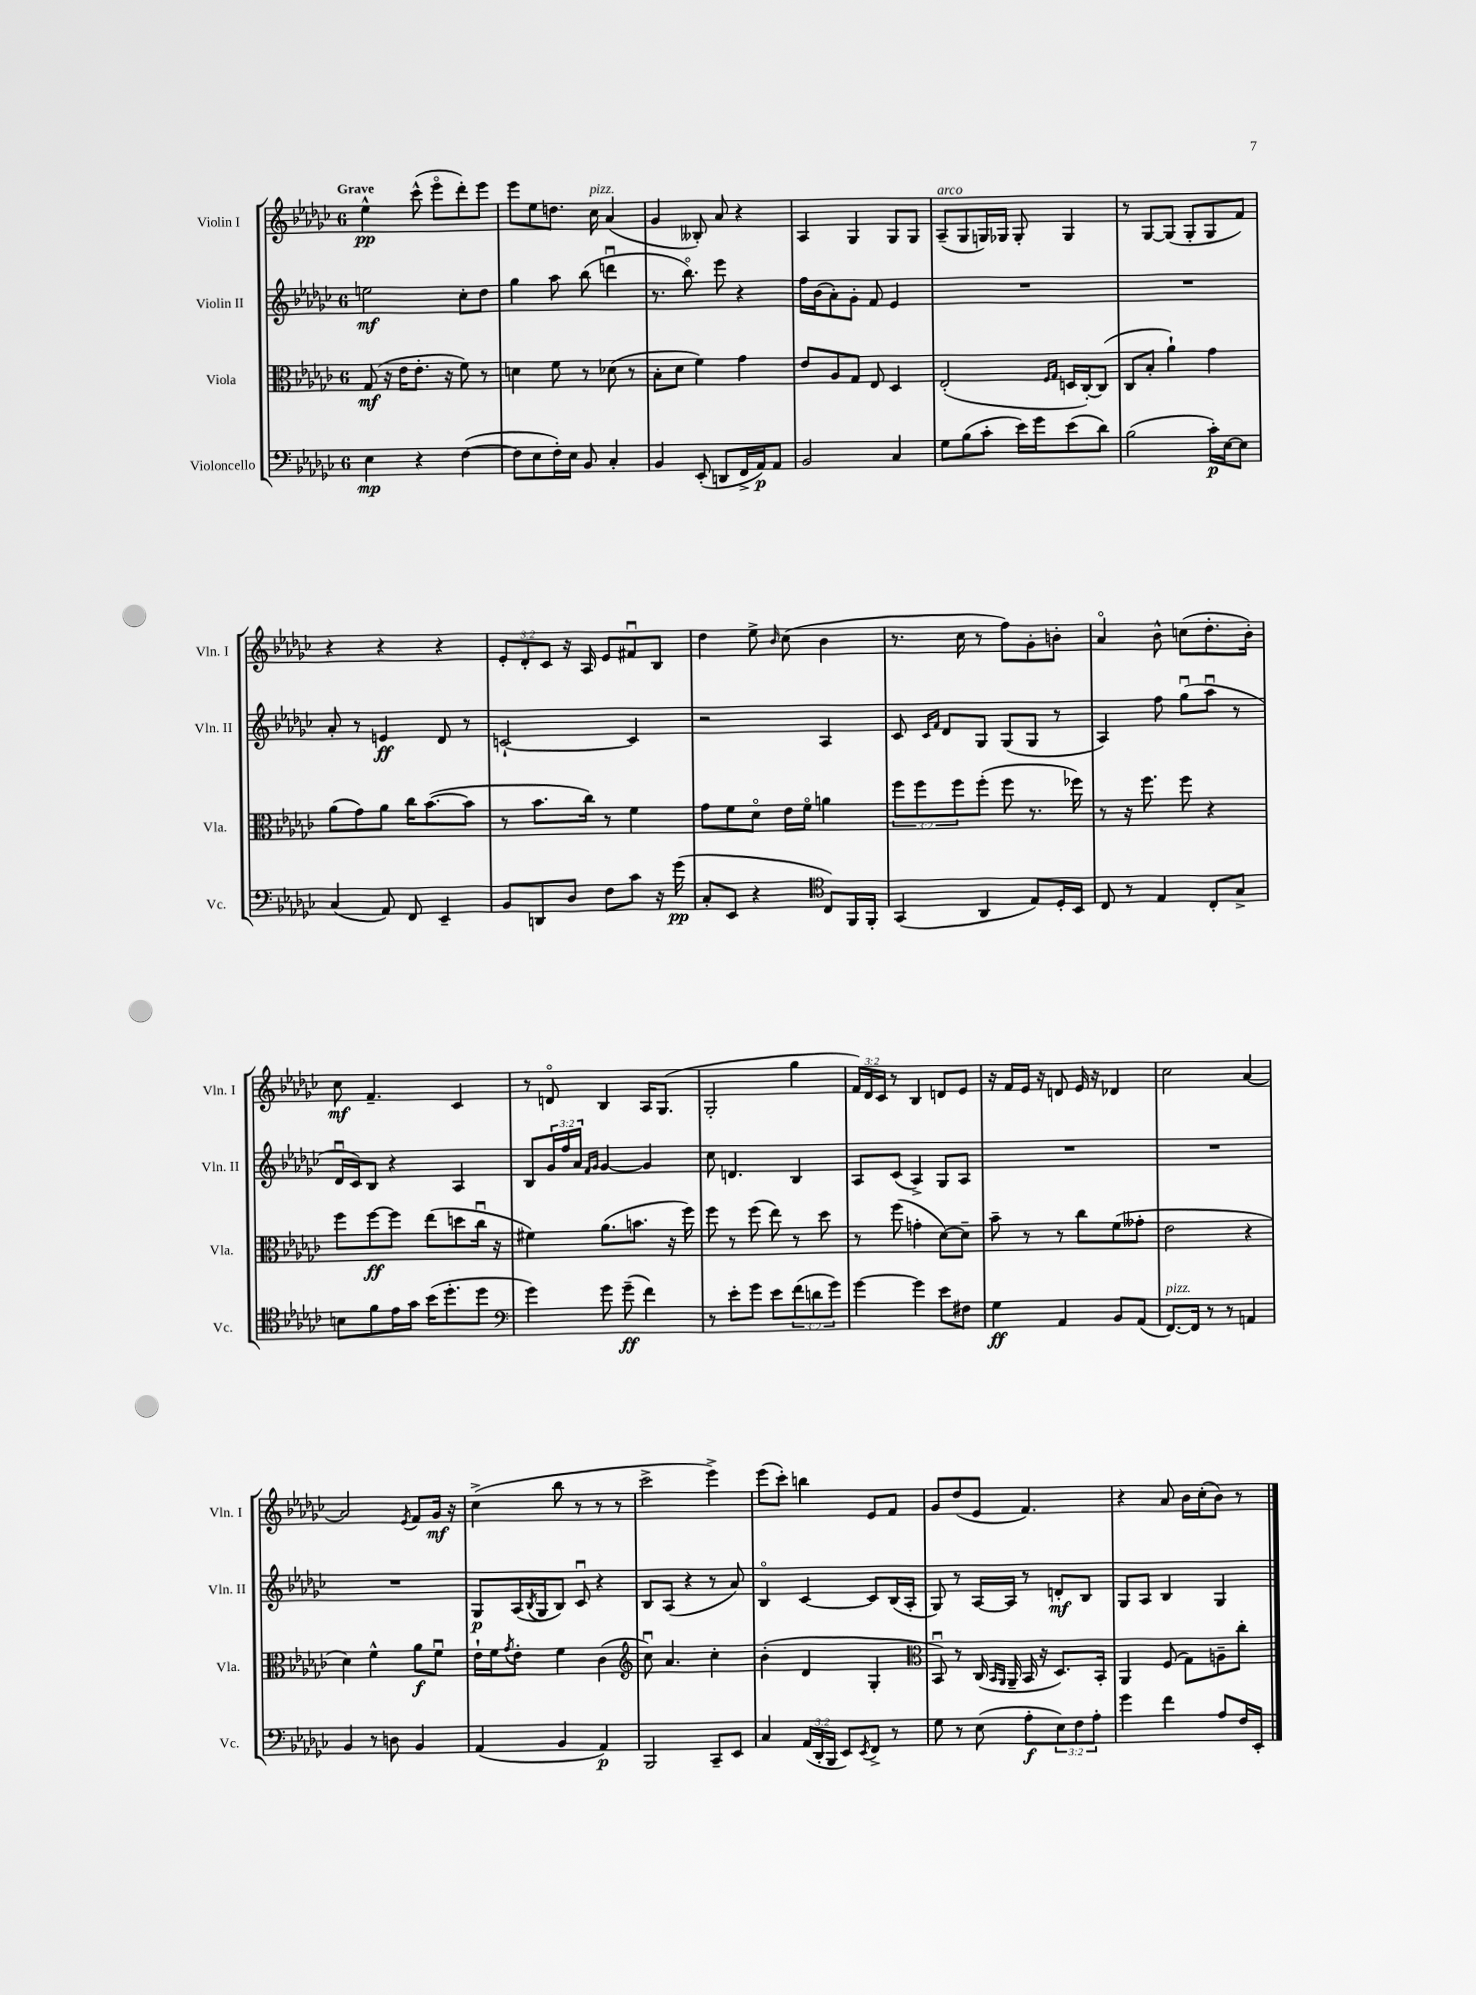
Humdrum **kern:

**kern	**dynam	**kern	**dynam	**kern	**dynam	**kern	**dynam
*part4	*part4	*part3	*part3	*part2	*part2	*part1	*part1
*staff4	*staff4	*staff3	*staff3	*staff2	*staff2	*staff1	*staff1
*I"Violoncello	*	*I"Viola	*	*I"Violin II	*	*I"Violin I	*
*I'Vc.	*	*I'Vla.	*	*I'Vln. II	*	*I'Vln. I	*
*clefF4	*	*clefC3	*	*clefG2	*	*clefG2	*
*k[b-e-a-d-g-c-]	*	*k[b-e-a-d-g-c-]	*	*k[b-e-a-d-g-c-]	*	*k[b-e-a-d-g-c-]	*
*M6/8	*	*M6/8	*	*M6/8	*	*M6/8	*
=1	=1	=1	=1	=1	=1	=1	=1
!	!	!	!	!	!	!LO:TX:a:B:t=Grave	!
4E-\	mp	(8G-/	mf	2een\	mf	4ee-^^\	pp
.	.	16r	.	.	.	.	.
.	.	16e-\KL	.	.	.	.	.
4r	.	8.e-'\J	.	.	.	(8ccc-^^\	.
.	.	.	.	.	.	8eee-\L	.
.	.	16r	.	.	.	.	.
([4F\	.	8f\)	.	8cc-'\L	.	8ddd-'\)	.
.	.	8r	.	8dd-\J	.	8eee-\J	.
=2	=2	=2	=2	=2	=2	=2	=2
8F\L]	.	4dn\	.	4gg-\	.	8eee-\L	.
8E-\	.	.	.	.	.	8ee-\	.
16F'\L)	.	8f\	.	8aa-\	.	8.ddn\J	.
16E-\JJ	.	.	.	.	.	.	.
8BB-/	.	8r	.	(8bb-\	.	.	.
!	!	!	!	!	!	!LO:TX:a:i:t=pizz.	!
.	.	.	.	.	.	16cc-\	.
4C-'/	.	(8d-X\	.	4dddnu\	.	(4a-/	.
.	.	8r	.	.	.	.	.
=3	=3	=3	=3	=3	=3	=3	=3
4BB-/	.	8B-'\L	.	8.r	.	4g-/	.
.	.	8d-\J	.	.	.	.	.
.	.	.	.	8.bb-\)	.	.	.
(8EE-'/	.	4f\)	.	.	.	8B--X'/)	.
8DDn/L	.	.	.	8eee-\	.	8a-/	.
16FF^/L	.	4g-\	.	4r	.	4r	.
16AA-/J)	p	.	.	.	.	.	.
8AA-/J	.	.	.	.	.	.	.
=4	=4	=4	=4	=4	=4	=4	=4
2BB-/	.	8e-/L	.	16ff\LL	.	4A-/	.
.	.	.	.	(16b-\J	.	.	.
.	.	8A-/	.	8a-'\)	.	.	.
.	.	8G-/J	.	8g-'\J	.	4G-/	.
.	.	8E-/	.	8f/	.	.	.
4C-/	.	4D-/	.	4e-/	.	8G-/L	.
.	.	.	.	.	.	8G-/J	.
=5	=5	=5	=5	=5	=5	=5	=5
!	!	!	!	!	!	!LO:TX:a:i:t=arco	!
8G-\L	.	(2E-'/	.	2.r	.	(8A-~/L	.
(8B-\	.	.	.	.	.	8G-/	.
8c-'\J	.	.	.	.	.	16Gn/L)	.
.	.	.	.	.	.	16G-X/JJ	.
16e-\LL)	.	.	.	.	.	8G-'/	.
16g-\J	.	.	.	.	.	.	.
.	.	16qqF/LL	.	.	.	.	.
.	.	16qqG-/JJ	.	.	.	.	.
(8e-\	.	16Dn/LL	.	.	.	4G-/	.
.	.	[16C-'/J)	.	.	.	.	.
8d-\J)	.	(8C-/J]	.	.	.	.	.
=6	=6	=6	=6	=6	=6	=6	=6
(2B-\	.	8C-/L	.	2.r	.	8r	.
.	.	8B-'/J	.	.	.	[8G-/L	.
.	.	4a-`\)	.	.	.	(8G-/J]	.
.	.	.	.	.	.	8G-'/L	.
16c-'\LL)	p	4g-\	.	.	.	8G-/	.
[16E-\J	.	.	.	.	.	.	.
8E-\J]	.	.	.	.	.	8f/J)	.
!!LO:LB:g=z
=7	=7	=7	=7	=7	=7	=7	=7
(4C-/	.	(8a-\L	.	8a-'/	.	4r	.
.	.	8g-\)	.	8r	.	.	.
8AA-/)	.	8a-\J	.	4en/	ff	4r	.
8FF/	.	16cc-\KL	.	.	.	.	.
.	.	([8.b-\	.	.	.	.	.
4EE-~/	.	.	.	8d-/	.	4r	.
.	.	8b-\J]	.	8r	.	.	.
=8	=8	=8	=8	=8	=8	=8	=8
8BB-/L	.	8r	.	[2cn`/	.	12e-'/L	.
.	.	.	.	.	.	12d-'/	.
8DDn/	.	8.b-\L	.	.	.	.	.
.	.	.	.	.	.	12c-/J	.
8D-/J	.	.	.	.	.	16r	.
.	.	16cc-\Jk)	.	.	.	16A-/	.
8F\L	.	8r	.	.	.	8e-/L	.
8c-\J	.	4f\	.	4c/]	.	8f#Xu/	.
16r	.	.	.	.	.	8B-/J	.
(16g-\	pp	.	.	.	.	.	.
=9	=9	=9	=9	=9	=9	=9	=9
8C-'/L	.	8g-\L	.	2r	.	4dd-\	.
8EE-/J	.	8f\	.	.	.	.	.
4r	.	8d-\J	.	.	.	8ee-^\	.
.	.	.	.	.	.	16qqb-/	.
.	.	16e-\LL	.	.	.	(8cc-\	.
.	.	16f\JJ	.	.	.	.	.
*clefC4	*	*	*	*	*	*	*
8C-/L)	.	4an\	.	4A-/	.	4b-\	.
16FF/L	.	.	.	.	.	.	.
16FF'/JJ	.	.	.	.	.	.	.
=10	=10	=10	=10	=10	=10	=10	=10
(4GG-/	.	12ff\L	.	8c-/	.	8.r	.
.	.	12ff\	.	.	.	.	.
.	.	.	.	16qqc-/LL	.	.	.
.	.	.	.	16qqf/JJ	.	.	.
.	.	.	.	8d-/L	.	.	.
.	.	12ff\	.	.	.	.	.
.	.	.	.	.	.	16cc-\	.
4AA-/	.	(8ff'\J	.	8G-/J	.	8r	.
.	.	8ff\	.	(8G-/L	.	8ff\L)	.
8E-/L)	.	8.r	.	8G-/J	.	8g-'\	.
16D-'/L	.	.	.	8r	.	8bn'\J	.
16BB-/JJ	.	16ff-X\)	.	.	.	.	.
=11	=11	=11	=11	=11	=11	=11	=11
8C-/	.	8r	.	4A-/)	.	4a-/	.
8r	.	16r	.	.	.	.	.
.	.	8.ff\	.	.	.	.	.
4E-/	.	.	.	8ff\	.	8b-^^\	.
.	.	8ff\	.	(8gg-u\L	.	(8ccn\L	.
8C-'/L	.	4r	.	8aa-u\J	.	8.dd-'\	.
8G-^/J	.	.	.	8r	.	.	.
.	.	.	.	.	.	16b-'\Jk)	.
!!LO:LB:g=z
=12	=12	=12	=12	=12	=12	=12	=12
8Bn\L	.	8ff\L	.	16d-u/LL	.	8cc-\	mf
.	.	.	.	16c-/J)	.	.	.
8f\	.	[8ff\	ff	8B-/J	.	4.f~/	.
16e-\L	.	8ff\J]	.	4r	.	.	.
16g-\JJ	.	.	.	.	.	.	.
(16b-\KL	.	(8ee-\L	.	.	.	.	.
8.dd-'\	.	.	.	.	.	.	.
.	.	8ddn\	.	4A-/	.	4c-/	.
8dd-\J	.	16cc-u\Jk	.	.	.	.	.
.	.	16r	.	.	.	.	.
=13	=13	=13	=13	=13	=13	=13	=13
*clefF4	*	*	*	*	*	*	*
4g-\)	.	4f#X\)	.	8B-/L	.	8r	.
.	.	.	.	24g-/L	.	8dn/	.
.	.	.	.	24ff/	.	.	.
.	.	.	.	24a-/JJ	.	.	.
.	.	.	.	16qqf/LL	.	.	.
.	.	.	.	16qqg-/JJ	.	.	.
8g-\	.	(8.a-\L	.	[4g-/	.	4B-/	.
(8g-~\	ff	.	.	.	.	.	.
.	.	8.bn\J	.	.	.	.	.
4f\)	.	.	.	4g-/]	.	16A-/KL	.
.	.	.	.	.	.	(8.G-/J	.
.	.	16r	.	.	.	.	.
.	.	16ff\)	.	.	.	.	.
=14	=14	=14	=14	=14	=14	=14	=14
8r	.	8ff\	.	8cc-\	.	2G-'/	.
8e-'\L	.	8r	.	4.dn/	.	.	.
8g-\J	.	(8ff\	.	.	.	.	.
8e-\L	.	8ee-\)	.	.	.	.	.
(12f\	.	8r	.	4B-/	.	4gg-\	.
12dn\	.	.	.	.	.	.	.
.	.	8dd-\	.	.	.	.	.
12g-\J)	.	.	.	.	.	.	.
=15	=15	=15	=15	=15	=15	=15	=15
[4g-\	.	8r	.	8A-/L	.	24f/LL)	.
.	.	.	.	.	.	24d-/	.
.	.	.	.	.	.	24c-/JJ	.
.	.	(8ff\	.	(8c-/J	.	8r	.
4g-\]	.	4gn'\	.	4A-^/)	.	4B-/	.
8e-\L	.	[8d-\L)	.	8G-/L	.	8dn/L	.
8F#X\J	.	8d-~\J]	.	8A-/J	.	8e-/J	.
=16	=16	=16	=16	=16	=16	=16	=16
4G-\	ff	8b-~\	.	2.r	.	16r	.
.	.	.	.	.	.	16f/LL	.
.	.	8r	.	.	.	16e-/JJ	.
.	.	.	.	.	.	16r	.
4AA-/	.	8r	.	.	.	8dn/	.
.	.	8cc-\L	.	.	.	16e-/	.
.	.	.	.	.	.	16r	.
8BB-/L	.	(8f\	.	.	.	4d-X/	.
(8AA-/J	.	8g--X'\J	.	.	.	.	.
=17	=17	=17	=17	=17	=17	=17	=17
!LO:TX:a:i:t=pizz.	!	!	!	!	!	!	!
[8.FF/L)	.	2e-\	.	2.r	.	2cc-\	.
16FF/Jk]	.	.	.	.	.	.	.
8r	.	.	.	.	.	.	.
8r	.	.	.	.	.	.	.
4AAn/	.	4r	.	.	.	[4a-/	.
!!LO:LB:g=z
=18	=18	=18	=18	=18	=18	=18	=18
4BB-/	.	4d-\)	.	2.r	.	2a-/]	.
8r	.	4f^^\	.	.	.	.	.
8Dn\	.	.	.	.	.	.	.
.	.	.	.	.	.	8qe-/	.
4BB-/	.	8a-\L	f	.	.	8f/L	.
.	.	8fu\J	.	.	.	16g-/Jk	mf
.	.	.	.	.	.	16r	.
=19	=19	=19	=19	=19	=19	=19	=19
(4AA-/	.	16e-`\LL	.	8G-/L	p	(4cc-^\	.
.	.	16f\J	.	.	.	.	.
.	.	8qg-/	.	.	.	.	.
.	.	8e-'\J	.	(16A-/L	.	.	.
.	.	.	.	8qB-/	.	.	.
.	.	.	.	16G-/J	.	.	.
4BB-/	.	4f\	.	8B-/J)	.	8bb-\	.
.	.	.	.	8c-u/	.	8r	.
4AA-/)	p	(4c-\	.	4r	.	8r	.
.	.	.	.	.	.	8r	.
=20	=20	=20	=20	=20	=20	=20	=20
*	*	*clefG2	*	*	*	*	*
2BBB-/	.	8cc-u\)	.	8B-/L	.	2ccc-^\	.
.	.	4.a-/	.	(8A-/J	.	.	.
.	.	.	.	4r	.	.	.
8CC-~/L	.	4cc-'\	.	8r	.	4eee-^\)	.
8EE-/J	.	.	.	8a-/)	.	.	.
=21	=21	=21	=21	=21	=21	=21	=21
4C-/	.	(4b-'\	.	4B-/	.	(8eee-\L	.
.	.	.	.	.	.	8ccc-'\J)	.
(24AA-/LL	.	4d-/	.	[4c-/	.	4bbn\	.
24DD-'/	.	.	.	.	.	.	.
24BBB-/JJ	.	.	.	.	.	.	.
8EE-/L)	.	.	.	.	.	.	.
8qEE-/	.	.	.	.	.	.	.
8FF^/J	.	4G-'/	.	8c-/L]	.	8e-/L	.
8r	.	.	.	(16B-/L	.	8f/J	.
.	.	.	.	16A-'/JJ	.	.	.
=22	=22	=22	=22	=22	=22	=22	=22
*	*	*clefC3	*	*	*	*	*
8G-\	.	8BB-u/)	.	8G-/)	.	8g-/L	.
8r	.	8r	.	8r	.	(8dd-/	.
(8E-\	.	(16C-/	.	[16A-/LL	.	8e-/J	.
.	.	16qqBB-/LL	.	.	.	.	.
.	.	16qqAA-/JJ	.	.	.	.	.
.	.	16AA-~/	.	16A-/JJ]	.	.	.
8A-'\L	f	16BB-/	.	8r	.	4.f/)	.
.	.	16r	.	.	.	.	.
12E-\)	.	8.D-/L)	.	8dn'/L	mf	.	.
12F\	.	.	.	.	.	.	.
.	.	.	.	8B-/J	.	.	.
12A-'\J	.	.	.	.	.	.	.
.	.	16BB-'/Jk	.	.	.	.	.
=23	=23	=23	=23	=23	=23	=23	=23
4g-\	.	4AA-/	.	8G-/L	.	4r	.
.	.	.	.	8A-/J	.	.	.
4f\	.	(8F/	.	4B-/	.	8a-/	.
.	.	8G-\L)	.	.	.	16b-\LL	.
.	.	.	.	.	.	(16cc-'\J	.
8A-/L	.	8An~\	.	4G-/	.	8b-\J)	.
16F/L	.	8cc-'\J	.	.	.	8r	.
16EE-'/JJ	.	.	.	.	.	.	.
==	==	==	==	==	==	==	==
*-	*-	*-	*-	*-	*-	*-	*-
